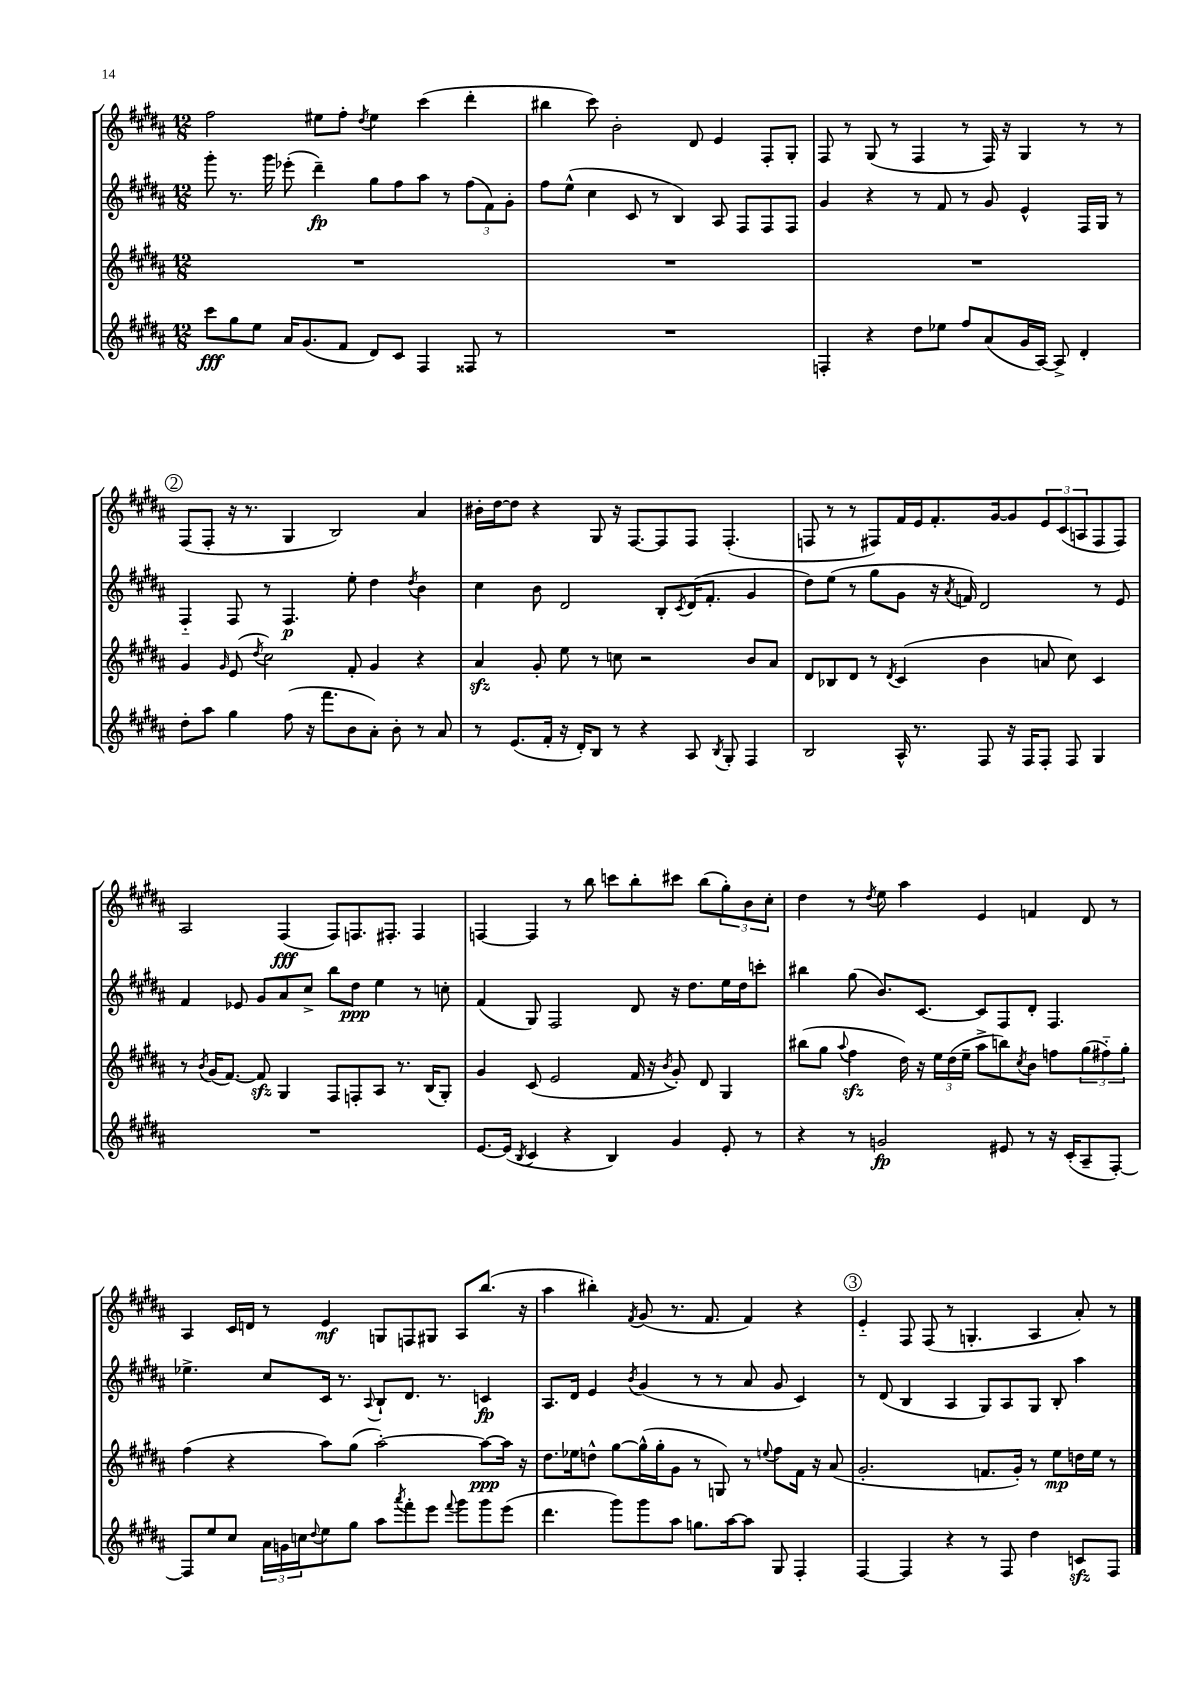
<<
\new StaffGroup <<
\new Staff = "s0" {
    \clef treble \key b \major \numericTimeSignature \time 12/8
    fis''2 eis''8 fis''8-. \acciaccatura { dis''8 } eis''4 cis'''4( dis'''4-. |
    bis''4 cis'''8) b'2-. dis'8 e'4 fis8-. gis8-. |
    fis8 r8 gis8( r8 fis4 r8 fis16) r16 gis4 r8 r8 |
    \mark \markup { \circle "2" } fis8( fis8-. r16 r8. gis4 b2) ais'4 |
    bis'16-. dis''16~ dis''8 r4 gis8 r16 fis8.~ fis8 fis8 fis4.-.( |
    f8 r8 r8 fis8) fis'16 e'16 fis'8.-. gis'16~ gis'8 \tuplet 3/2 { e'8 cis'8( a8 } fis8 fis8) |
    ais2 fis4\fff( fis8) f8. fis8.-. fis4 |
    f4~ f4 r8 b''8 c'''8 b''8-. cis'''8 b''8( \tuplet 3/2 { gis''8-.) b'8 cis''8-. } |
    dis''4 r8 \acciaccatura { dis''8 } e''8 ais''4 e'4 f'4 dis'8 r8 |
    ais4 cis'16 d'16 r8 e'4\mf g8 f8 gis8 ais8 b''8.( r16 |
    ais''4 bis''4-.) \acciaccatura { fis'8 } gis'8( r8. fis'8. fis'4) r4 |
    \mark \markup { \circle "3" } e'4-_ fis8 fis8( r8 g4.-. ais4 ais'8-.) r8 \bar "|." |
}
\new Staff = "s1" {
    \clef treble \key b \major \numericTimeSignature \time 12/8
    gis'''8-. r8. gis'''16 ees'''8-.( dis'''4--\fp) gis''8 fis''8 ais''8 r8 \tuplet 3/2 { fis''8( fis'8) gis'8-. } |
    fis''8 e''8-^( cis''4 cis'8 r8 b4) ais8 fis8 fis8 fis8 |
    gis'4 r4 r8 fis'8 r8 gis'8 e'4-^ fis16 gis16 r8 |
    \mark \markup { \circle "2" } fis4-_ fis8 r8 fis4.\p e''8-. dis''4 \acciaccatura { dis''8 } b'4 |
    cis''4 b'8 dis'2 b8-. \acciaccatura { cis'8 } dis'16( fis'8.-. gis'4 |
    dis''8) e''8( r8 gis''8 gis'8 r16 \acciaccatura { ais'8 } f'16) dis'2 r8 e'8 |
    fis'4 ees'8 gis'8 ais'8 cis''8-> b''8 dis''8\ppp e''4 r8 c''8-. |
    fis'4( gis8) fis2 dis'8 r16 dis''8. e''16 dis''16 c'''8-. |
    bis''4 gis''8( b'8.) cis'8.~ cis'8 fis8 dis'8-. fis4. |
    ees''4.-> cis''8 cis'16 r8. \appoggiatura { ais8 } b8-! dis'8. r8. c'4\fp |
    ais8. dis'16 e'4 \acciaccatura { b'8 } gis'4( r8 r8 ais'8 gis'8 cis'4) |
    \mark \markup { \circle "3" } r8 dis'8( b4 ais4 gis8) ais8 gis8 b8-. ais''4 \bar "|." |
}
\new Staff = "s2" {
    \clef treble \key b \major \numericTimeSignature \time 12/8
    R1. |
    R1. |
    R1. |
    \mark \markup { \circle "2" } gis'4 \grace { gis'16 } e'8( \acciaccatura { dis''8 } cis''2) fis'8-. gis'4 r4 |
    ais'4\sfz gis'8-. e''8 r8 c''8 r2 b'8 ais'8 |
    dis'8 bes8 dis'8 r8 \acciaccatura { dis'8 } cis'4( b'4 a'8 cis''8) cis'4 |
    r8 \acciaccatura { b'8 } gis'16( fis'8.~) fis'8\sfz gis4 fis8 f8-. ais8 r8. b16( gis8-.) |
    gis'4 cis'8( e'2 fis'16 r16 \acciaccatura { b'8 } gis'8-.) dis'8 gis4 |
    bis''8( gis''8 \appoggiatura { ais''8 } fis''4\sfz dis''16) r16 \tuplet 3/2 { e''16 dis''16( e''16-- } ais''8-> b''8) \acciaccatura { cis''8 } b'8 f''8 \tuplet 3/2 { gis''8( fis''8-_) gis''8-. } |
    fis''4( r4 ais''8) gis''8( ais''2~-.) ais''8~\ppp ais''16 r16 |
    dis''8. ees''16 d''8-^ gis''8~ gis''16-^( gis''16-. gis'8 r8 g8) r8 \appoggiatura { e''8 } fis''8 fis'16 r16 ais'8( |
    \mark \markup { \circle "3" } gis'2.-. f'8. gis'16-.) r8 e''8\mp d''16 e''16 r8 \bar "|." |
}
\new Staff = "s3" {
    \clef treble \key b \major \numericTimeSignature \time 12/8
    cis'''8\fff gis''8 e''8 ais'16 gis'8.( fis'8 dis'8) cis'8 fis4 fisis8 r8 |
    R1. |
    f4-. r4 dis''8 ees''8 fis''8 ais'8( gis'16 ais16~) ais8-> dis'4-. |
    \mark \markup { \circle "2" } dis''8-. ais''8 gis''4 fis''8( r16 fis'''8. b'8 ais'8-.) b'8-. r8 ais'8 |
    r8 e'8.( fis'16-. r16 dis'16-.) b8 r8 r4 ais8 \acciaccatura { b8 } gis8-. fis4 |
    b2 ais16-^ r8. fis8 r16 fis16 fis8-. fis8 gis4 |
    R1. |
    e'8.~ e'16( \acciaccatura { b8 } cis'4 r4 b4) gis'4 e'8-. r8 |
    r4 r8 g'2\fp eis'8 r8 r16 cis'16-.( ais8-- fis8~-.) |
    fis8 e''8 cis''8 \tuplet 3/2 { ais'16 g'16 c''16 } \appoggiatura { dis''8 } e''8 gis''8 ais''8 \acciaccatura { ais'''8 } fis'''8-. e'''8 \appoggiatura { fis'''8 } gis'''8 gis'''8 e'''8( |
    dis'''4. gis'''8) gis'''8 ais''8 g''8. ais''16~ ais''8 gis8 fis4-. |
    \mark \markup { \circle "3" } fis4~ fis4 r4 r8 fis8 dis''4 c'8\sfz fis8 \bar "|." |
}
>>
>>
\layout { \context { \Score \remove "Bar_number_engraver" } }
